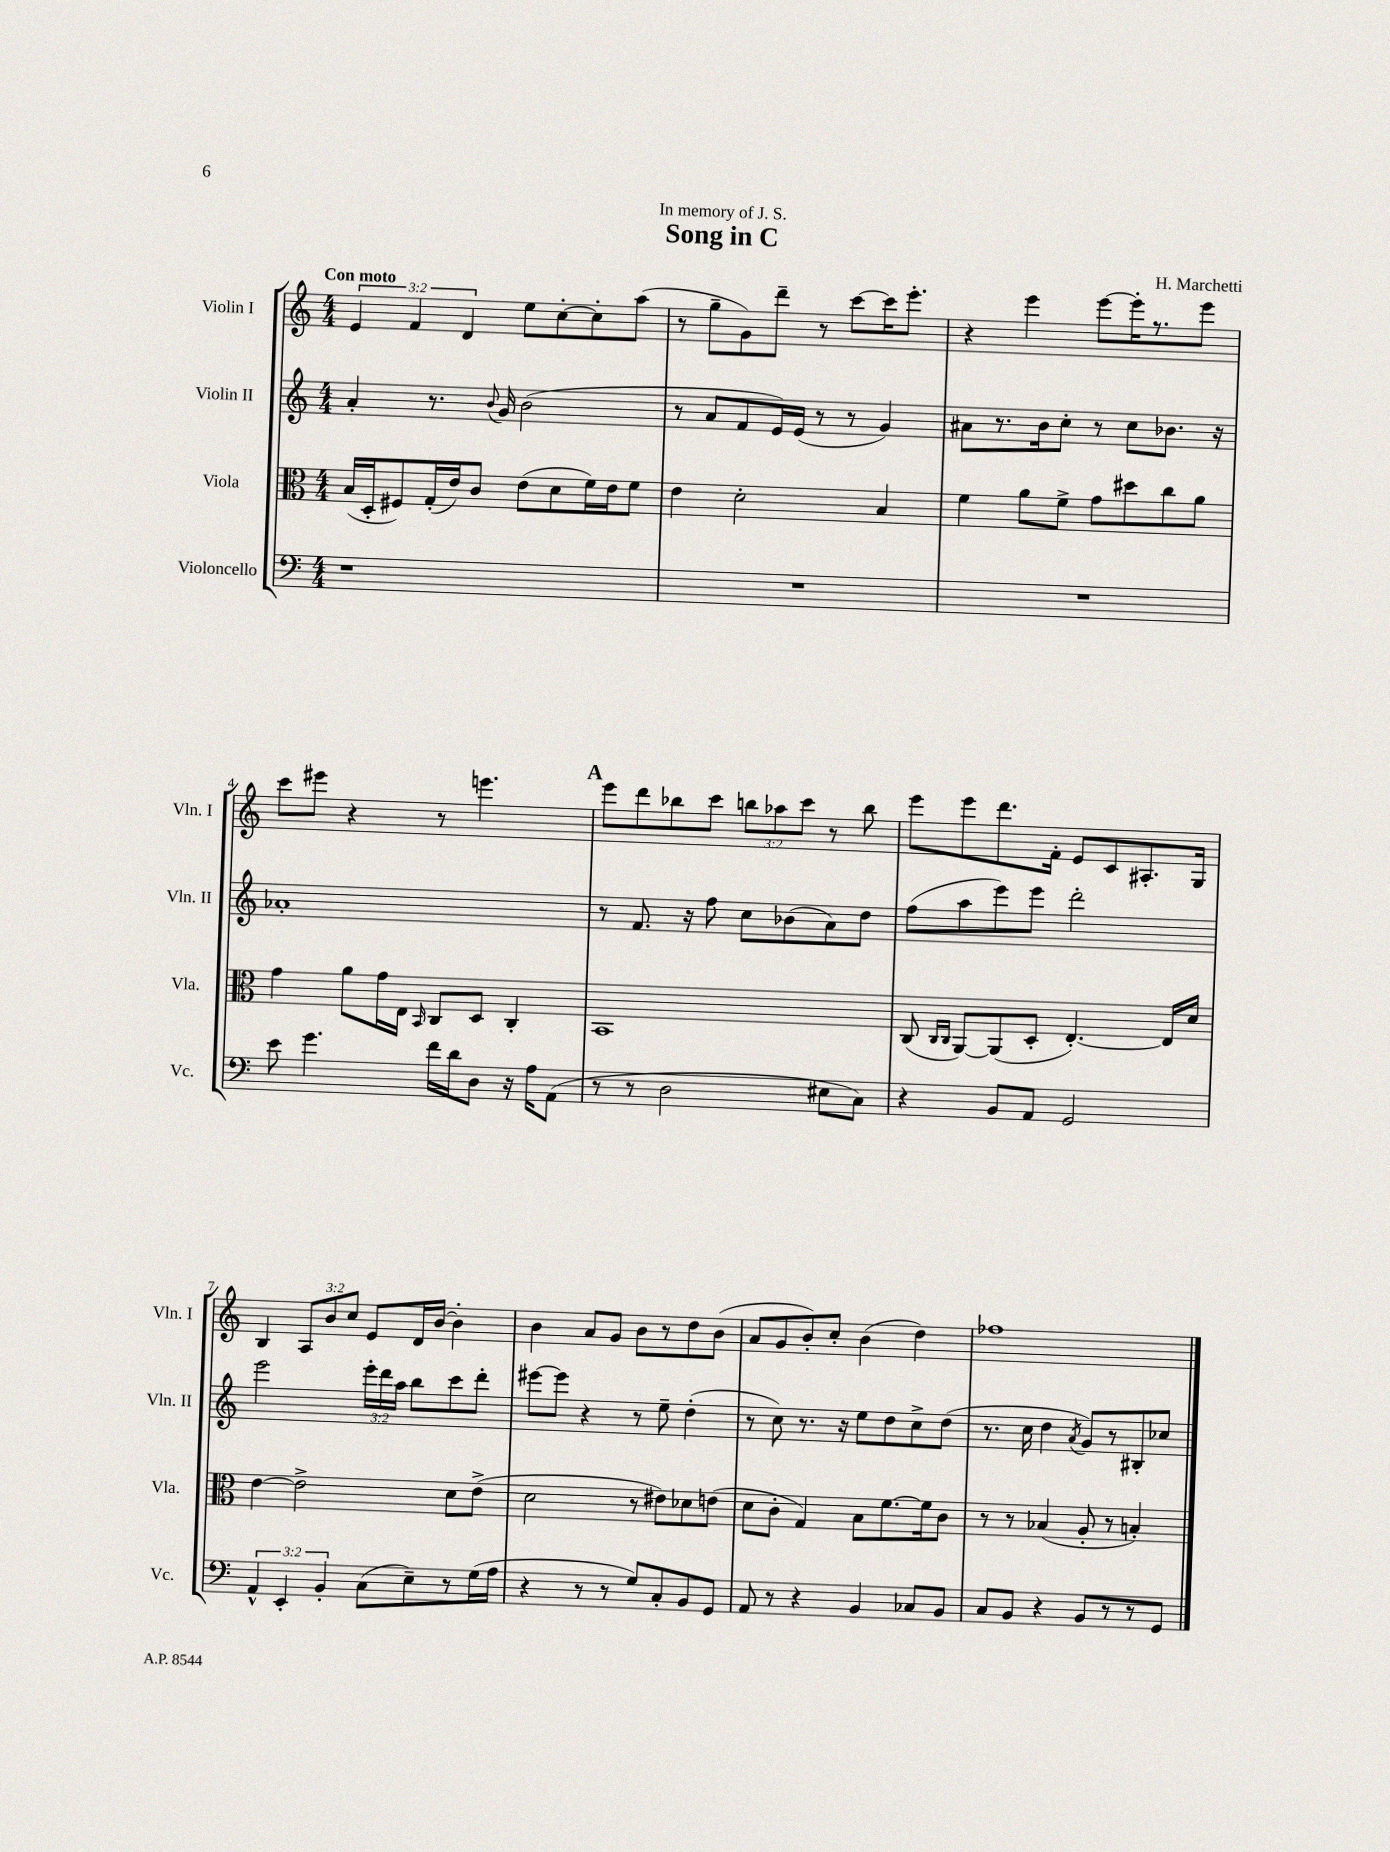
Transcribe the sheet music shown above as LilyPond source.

\header { title = "Song in C" composer = "H. Marchetti" dedication = "In memory of J. S." }
<<
\new StaffGroup <<
\new Staff = "s0" \with { instrumentName = "Violin I" shortInstrumentName = "Vln. I" } {
    \clef treble \key c \major \numericTimeSignature \time 4/4 \override Staff.TupletNumber.text = #tuplet-number::calc-fraction-text \tempo "Con moto"
    \autoBeamOff \tuplet 3/2 { e'4 f'4 d'4 } e''8[ c''8~-. c''8-. a''8]( |
    r8 g''8[-- g'8) d'''8]-- r8 c'''8[~ c'''16 e'''8.]-. |
    r4 e'''4 e'''8[~ e'''16-. r8. e'''8] |
    c'''8[ eis'''8] r4 r8 e'''4. |
    \mark \markup { \bold "A" } e'''8[ d'''8 bes''8 c'''8] \tuplet 3/2 { b''8[ aes''8 c'''8] } r8 b''8 |
    e'''8[ e'''8 d'''8. f'16]-. e'8[ c'8 ais8.-. g16] |
    b4 \tuplet 3/2 { a8[ b'8 c''8] } e'8[ d'16 b'16]~ b'4-. |
    b'4 a'8[ g'8] b'8[ r8 d''8 b'8]( |
    a'8[ g'8 b'8-.) c''8]-. b'4( d''4) |
    fes''1 \bar "|." |
}
\new Staff = "s1" \with { instrumentName = "Violin II" shortInstrumentName = "Vln. II" } {
    \clef treble \key c \major \numericTimeSignature \time 4/4 \override Staff.TupletNumber.text = #tuplet-number::calc-fraction-text
    \autoBeamOff a'4-. r8. \appoggiatura { b'8 } g'16 b'2( |
    r8 a'8[ f'8 e'16) e'16]( r8 r8 g'4) |
    ais'8[ r8. b'16 c''8]-. r8 c''8[ bes'8.] r16 |
    aes'1-. |
    \mark \markup { \bold "A" } r8 f'8. r16 f''8 c''8[ bes'8( a'8) d''8] |
    f''8[( a''8 e'''8) e'''8] d'''2-. |
    e'''2 \tuplet 3/2 { e'''16[-. d'''16 a''16] } b''8[ c'''8 d'''8]-. |
    eis'''8[~ eis'''8] r4 r8 e''8-- d''4-.( |
    r8 c''8) r8. r16 e''8[ d''8 c''8-> d''8]( |
    r8. c''16 d''4 \acciaccatura { a'8 } g'8[) r8 bis8-. ces''8] \bar "|." |
}
\new Staff = "s2" \with { instrumentName = "Viola" shortInstrumentName = "Vla." } {
    \clef alto \key c \major \numericTimeSignature \time 4/4
    \autoBeamOff b16[( d16-. fis8) g16-.( e'16) c'8] e'8[( d'8 f'16) e'16 f'8] |
    e'4 d'2-. b4 |
    f'4 a'8[ f'8]-> g'8[ dis''8 c''8 a'8] |
    g'4 a'8[ g'16 e16] \grace { b,16 } c8[ d8] c4-. |
    \mark \markup { \bold "A" } b,1 |
    c8( \grace { c16[ c16] } a,8[~) a,8( d8]-. e4.~-.) e16[ d'16] |
    e'4~ e'2-> d'8[ e'8]->( |
    d'2 r8 eis'8[) des'8 e'8]( |
    d'8[ c'8]-. g4) b8[ f'8.~ f'16 c'8] |
    r8 r8 bes4( a8-. r8 b4-.) \bar "|." |
}
\new Staff = "s3" \with { instrumentName = "Violoncello" shortInstrumentName = "Vc." } {
    \clef bass \key c \major \numericTimeSignature \time 4/4 \override Staff.TupletNumber.text = #tuplet-number::calc-fraction-text
    \autoBeamOff r1 |
    R1 |
    R1 |
    e'8 g'4. f'16[ d'16 d8] r16 a16[ a,8]( |
    \mark \markup { \bold "A" } r8 r8 d2 eis8[ c8]) |
    r4 b,8[ a,8] g,2 |
    \tuplet 3/2 { a,4-^ e,4-. b,4-. } c8[( e8--) r8 g16( a16] |
    r4 r8 r8 g8[) c8-. b,8 g,8] |
    a,8 r8 r4 b,4 ces8[ b,8] |
    c8[ b,8] r4 b,8[ r8 r8 g,8] \bar "|." |
}
>>
>>
